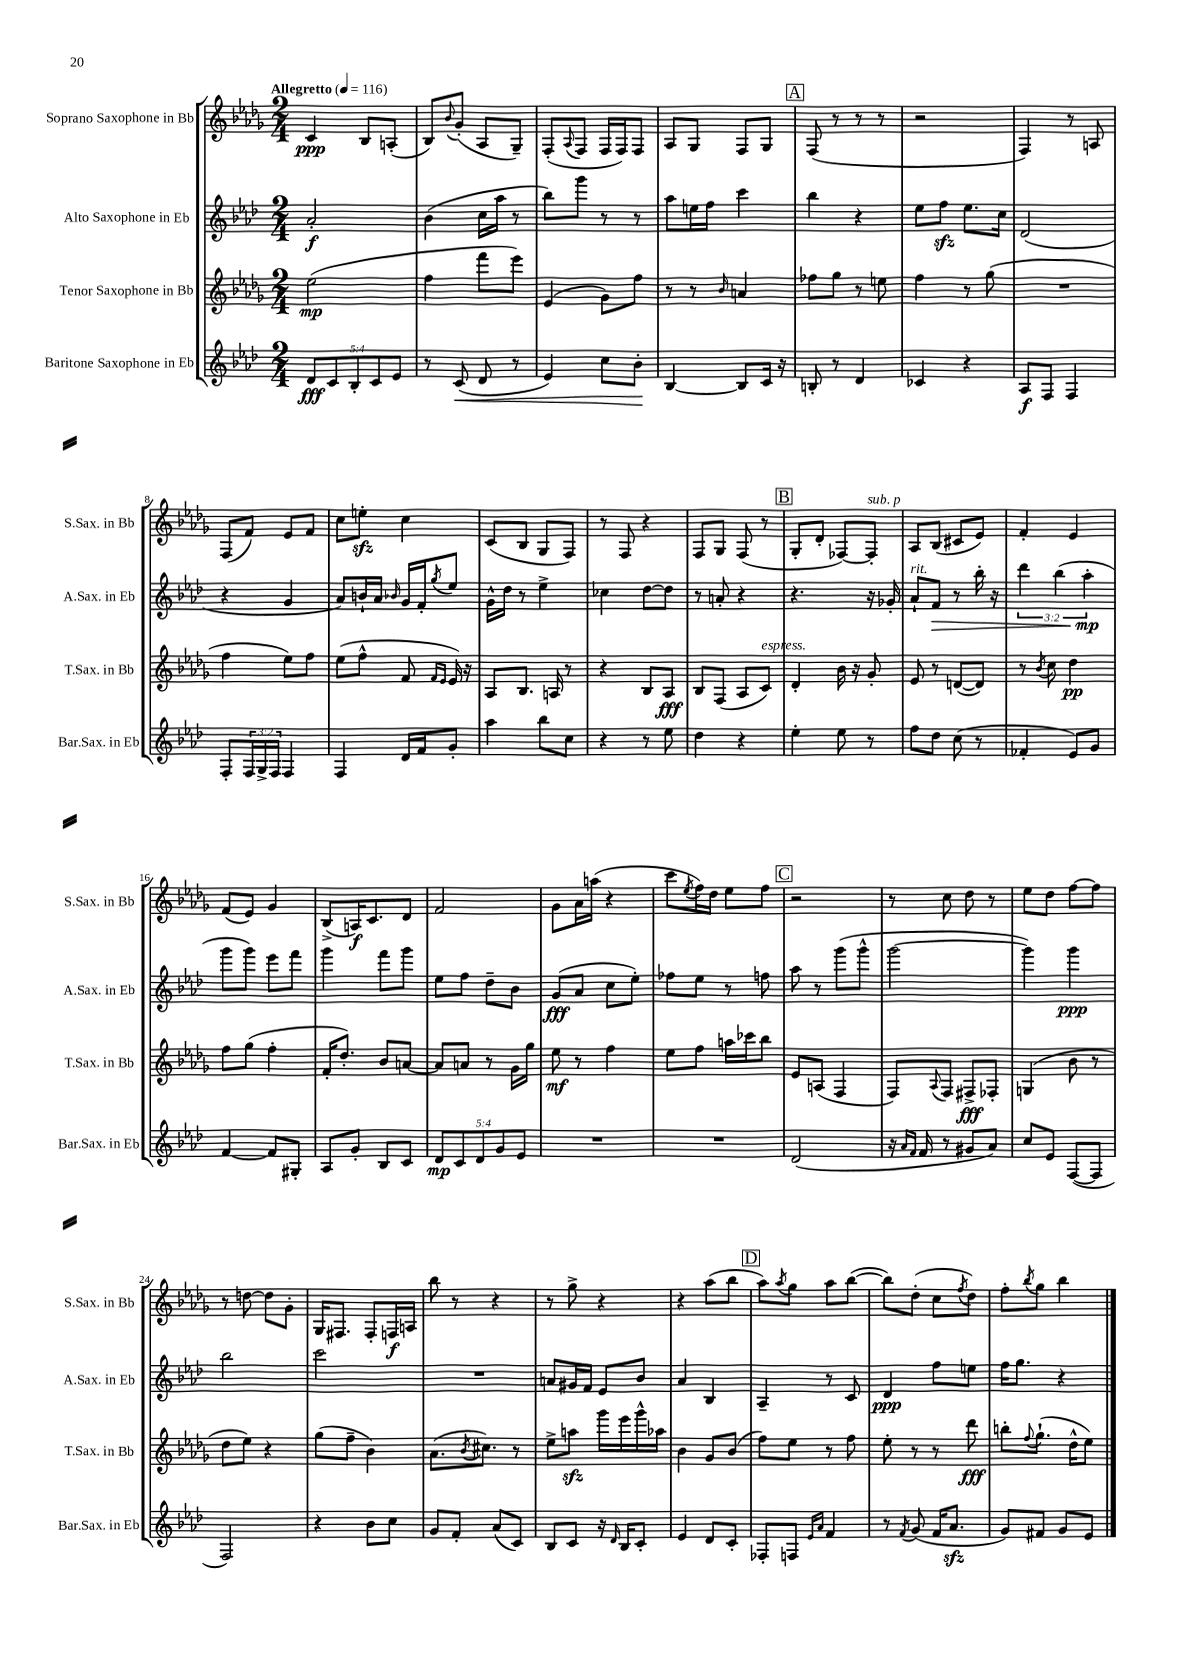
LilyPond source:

<<
\new StaffGroup <<
\new Staff = "s0" \with { instrumentName = "Soprano Saxophone in Bb" shortInstrumentName = "S.Sax. in Bb" } {
    \clef treble \key des \major \numericTimeSignature \time 2/4 \tempo "Allegretto" 4 = 116
    c'4\ppp bes8 a8-.( |
    bes8) \appoggiatura { bes'8 } ges'8-.( aes8 ges8--) |
    f8-.( \appoggiatura { aes8 } f8 f16 f16) f8 |
    aes8 ges8 f8 ges8 |
    \mark \markup { \box "A" } f8( r8 r8 r8 |
    r2 |
    f4) r8 a8 |
    f8( f'8) ees'8 f'8 |
    c''8 e''8-.\sfz c''4 |
    c'8( bes8 ges8 f8) |
    r8 f8 r4 |
    f8 ges8 f8( r8 |
    \mark \markup { \box "B" } ges8-. des'8-. fes8~) fes8-.^\markup { \italic "sub. p" } |
    aes8 bes8( cis'8 ees'8) |
    f'4-. ees'4 |
    f'8( ees'8) ges'4 |
    bes8->( a16\f) c'8. des'8 |
    f'2 |
    ges'8 aes'16 a''16( r4 |
    c'''8 \acciaccatura { ees''8 } f''16) des''16 ees''8 f''8 |
    \mark \markup { \box "C" } r2 |
    r8 c''8 des''8 r8 |
    ees''8 des''8 f''8~ f''8 |
    r8 d''8~ d''8 ges'8-. |
    ges16 fis8. fis8-. f16\f a16 |
    bes''8 r8 r4 |
    r8 ges''8-> r4 |
    r4 aes''8( bes''8 |
    \mark \markup { \box "D" } aes''8) \acciaccatura { aes''8 } ges''8 aes''8 bes''8~( |
    bes''8) des''8-.( c''8 \acciaccatura { f''8 } des''8) |
    f''8-. \acciaccatura { bes''8 } ges''8 bes''4 \bar "|." |
}
\new Staff = "s1" \with { instrumentName = "Alto Saxophone in Eb" shortInstrumentName = "A.Sax. in Eb" } {
    \clef treble \key aes \major \numericTimeSignature \time 2/4 \override Staff.TupletNumber.text = #tuplet-number::calc-fraction-text
    aes'2-.\f |
    bes'4( c''16 aes''16 r8 |
    bes''8) g'''8 r8 r8 |
    aes''8 e''16 f''16 c'''4 |
    \mark \markup { \box "A" } bes''4 r4 |
    ees''8 f''8\sfz ees''8. c''16 |
    des'2( |
    r4 g'4 |
    aes'8) b'16-! aes'16 \grace { bes'16 } g'16 f'16-. \acciaccatura { g''8 } ees''8 |
    g'16-^ des''16 r8 ees''4-> |
    ces''4 des''8~ des''8 |
    r8 a'8-. r4 |
    \mark \markup { \box "B" } r4. r16 ges'16-. |
    aes'8-!^\markup { \italic "rit." } f'8\> r8 bes''16-. r16 |
    \tuplet 3/2 { des'''4 bes''4( aes''4-.\mp\! } |
    g'''8 g'''8) ees'''8 f'''8 |
    g'''4 f'''8 g'''8 |
    ees''8 f''8 des''8-- bes'8 |
    g'8\fff( aes'8 c''8 ees''8-.) |
    fes''8 ees''8 r8 f''8 |
    \mark \markup { \box "C" } aes''8 r8 g'''8( g'''8-^ |
    g'''2~ |
    g'''4) g'''4\ppp |
    bes''2 |
    c'''2 |
    R2 |
    a'8 gis'16 f'16 ees'8 bes'8 |
    aes'4 bes4 |
    \mark \markup { \box "D" } aes4-- r8 c'8 |
    des'4\ppp f''8 e''8 |
    f''16 g''8. r4 \bar "|." |
}
\new Staff = "s2" \with { instrumentName = "Tenor Saxophone in Bb" shortInstrumentName = "T.Sax. in Bb" } {
    \clef treble \key des \major \numericTimeSignature \time 2/4
    ees''2\mp( |
    f''4 f'''8 ees'''8) |
    ees'4( ges'8) f''8 |
    r8 r8 \grace { bes'16 } a'4 |
    \mark \markup { \box "A" } fes''8 ges''8 r8 e''8 |
    f''4 r8 ges''8( |
    R2 |
    f''4 ees''8) f''8 |
    ees''8( f''8-^ f'8 \grace { f'16 ees'16 } ees'16) r16 |
    aes8 bes8. a16 r8 |
    r4 bes8 aes8\fff |
    bes8 f8( aes8 c'8^\markup { \italic "espress." }) |
    \mark \markup { \box "B" } des'4-. bes'16 r16 ges'8-. |
    ees'8 r8 d'8~( d'8) |
    r8 \acciaccatura { bes'8 } c''8 des''4\pp |
    f''8 ges''8( f''4-. |
    f'16-. des''8.-.) bes'8 a'8~ |
    a'8 a'8 r8 ges'16 ges''16 |
    ees''8\mf r8 f''4 |
    ees''8 f''8 a''16 ces'''16 bes''8 |
    \mark \markup { \box "C" } ees'8 a8( f4 |
    f8) \appoggiatura { aes8 } f8 fis8->\fff fes8-. |
    g4( bes'8 r8 |
    des''8 ees''8) r4 |
    ges''8( f''8-- bes'4) |
    aes'8.( \acciaccatura { bes'8 } cis''8.) r8 |
    ees''8-> a''8\sfz ges'''16 ees'''16 ges'''16-^ aes''16 |
    bes'4 ges'8 bes'8( |
    \mark \markup { \box "D" } f''8) ees''8 r8 f''8 |
    ees''8-. r8 r8 des'''8\fff |
    b''8-. \appoggiatura { f''8 } ges''8.-!( des''16-^ ees''8) \bar "|." |
}
\new Staff = "s3" \with { instrumentName = "Baritone Saxophone in Eb" shortInstrumentName = "Bar.Sax. in Eb" } {
    \clef treble \key aes \major \numericTimeSignature \time 2/4 \override Staff.TupletNumber.text = #tuplet-number::calc-fraction-text
    \tuplet 5/4 { des'8\fff c'8 bes8-. c'8 ees'8 } |
    r8 c'8\<( des'8 r8 |
    ees'4) c''8 bes'8-.\! |
    bes4~ bes8 c'16 r16 |
    \mark \markup { \box "A" } b8-. r8 des'4 |
    ces'4 r4 |
    aes8\f f8 f4 |
    f8-. \tuplet 3/2 { f16 g16-> f16 } f4 |
    f4 des'16 f'16 g'8-. |
    aes''4 bes''8 c''8 |
    r4 r8 ees''8 |
    des''4 r4 |
    \mark \markup { \box "B" } ees''4-. ees''8 r8 |
    f''8 des''8 c''8( r8 |
    fes'4-. ees'8) g'8 |
    f'4~ f'8 gis8-. |
    aes8 g'8-. bes8 c'8 |
    \tuplet 5/4 { des'8\mp c'8 des'8 g'8 ees'8 } |
    R2 |
    R2 |
    \mark \markup { \box "C" } des'2( |
    r16 \grace { aes'16 f'16 } f'16 r8 gis'8 aes'8) |
    c''8 ees'8 f8~( f8 |
    f2) |
    r4 bes'8 c''8 |
    g'8 f'8-. aes'8( c'8) |
    bes8 c'8 r16 \grace { des'16 } bes16 c'8-. |
    ees'4 des'8 c'8-. |
    \mark \markup { \box "D" } fes8-. f8 \grace { ees'16 aes'16 } f'4 |
    r8 \acciaccatura { f'8 } g'8( f'16 aes'8.\sfz |
    g'8) fis'8 g'8 ees'8 \bar "|." |
}
>>
>>
